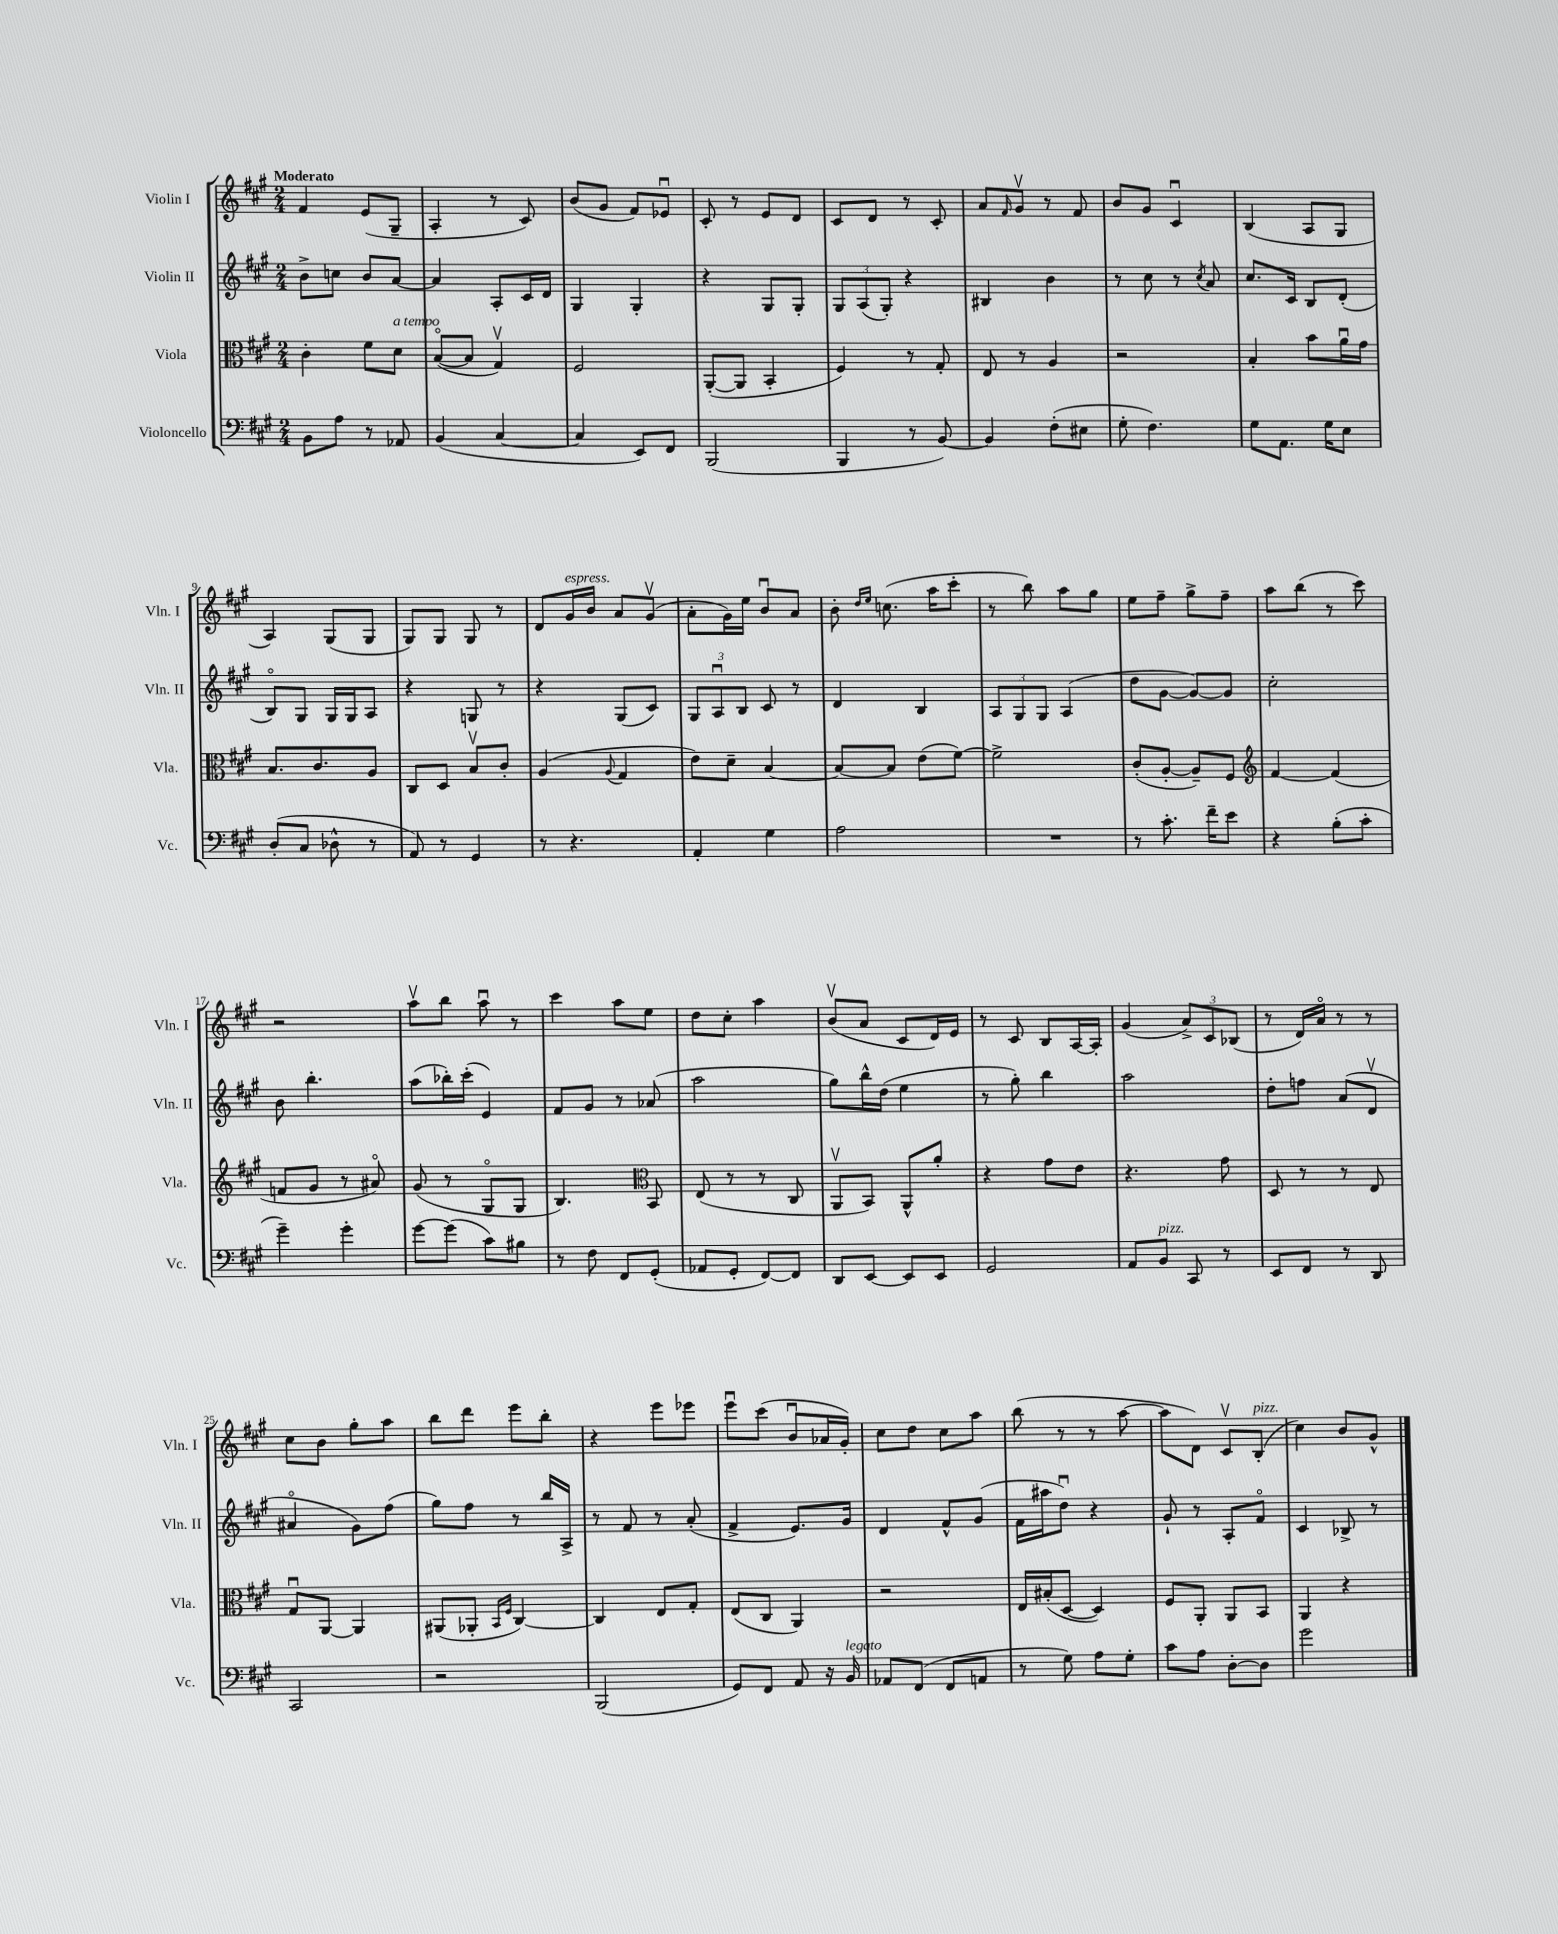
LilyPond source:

<<
\new StaffGroup <<
\new Staff = "s0" \with { instrumentName = "Violin I" shortInstrumentName = "Vln. I" } {
    \clef treble \key a \major \numericTimeSignature \time 2/4 \tempo "Moderato"
    fis'4 e'8( gis8-- |
    a4-. r8 cis'8) |
    b'8( gis'8 fis'8) ees'8\downbow |
    cis'8-. r8 e'8 d'8 |
    cis'8 d'8 r8 cis'8-. |
    a'8 \grace { fis'16 } gis'8\upbow r8 fis'8 |
    b'8 gis'8 cis'4\downbow |
    b4( a8 gis8 |
    a4) gis8( gis8 |
    gis8) gis8 gis8 r8 |
    d'8 gis'16^\markup { \italic "espress." } b'16 a'8 gis'8\upbow( |
    a'8-. gis'16) e''16 b'8\downbow a'8 |
    b'8-. \grace { d''16 e''16 } c''8.( a''16 cis'''8-. |
    r8 b''8) a''8 gis''8 |
    e''8 fis''8-- gis''8-> fis''8-- |
    a''8 b''8( r8 cis'''8) |
    r2 |
    a''8\upbow b''8 a''8\downbow r8 |
    cis'''4 a''8 e''8 |
    d''8 cis''8-. a''4 |
    b'8\upbow( a'8 cis'8 d'16) e'16 |
    r8 cis'8 b8 a16~ a16-. |
    gis'4( \tuplet 3/2 { a'8->) cis'8 bes8( } |
    r8 d'16) a'16\flageolet r8 r8 |
    cis''8 b'8 gis''8-. a''8 |
    b''8 d'''8 e'''8 b''8-. |
    r4 e'''8 ees'''8 |
    e'''8\downbow cis'''8( b'8\downbow aes'16 gis'16-.) |
    cis''8 d''8 cis''8 a''8 |
    b''8( r8 r8 a''8~ |
    a''8 d'8) cis'8\upbow b8-.^\markup { \italic "pizz." }( |
    cis''4) b'8 gis'8-^ \bar "|." |
}
\new Staff = "s1" \with { instrumentName = "Violin II" shortInstrumentName = "Vln. II" } {
    \clef treble \key a \major \numericTimeSignature \time 2/4
    b'8-> c''8 b'8 a'8~ |
    a'4 a8-. cis'16 d'16 |
    gis4 gis4-. |
    r4 gis8 gis8-. |
    \tuplet 3/2 { gis8 a8( gis8-.) } r4 |
    bis4 b'4 |
    r8 cis''8 r8 \acciaccatura { cis''8 } a'8 |
    cis''8. cis'16 b8 d'8-.( |
    b8\flageolet) gis8 gis16 gis16 a8 |
    r4 g8 r8 |
    r4 gis8( cis'8) |
    \tuplet 3/2 { gis8 a8\downbow b8 } cis'8 r8 |
    d'4 b4 |
    \tuplet 3/2 { a8 gis8 gis8 } a4( |
    d''8 gis'8~ gis'8~) gis'8 |
    cis''2-. |
    b'8 b''4.-. |
    a''8( bes''16-.) cis'''16-.( e'4) |
    fis'8 gis'8 r8 aes'8( |
    a''2 |
    gis''8) b''16-^ d''16( e''4 |
    r8 gis''8-.) b''4 |
    a''2 |
    d''8-. f''8 a'8( d'8\upbow |
    ais'4\flageolet gis'8) fis''8( |
    gis''8) fis''8 r8 b''16 a16-> |
    r8 fis'8 r8 a'8-.( |
    fis'4-> e'8.) gis'16 |
    d'4 fis'8-^ gis'8( |
    fis'16 ais''16 d''8\downbow) r4 |
    gis'8-! r8 a8-. fis'8\flageolet |
    cis'4 bes8-> r8 \bar "|." |
}
\new Staff = "s2" \with { instrumentName = "Viola" shortInstrumentName = "Vla." } {
    \clef alto \key a \major \numericTimeSignature \time 2/4
    cis'4-. fis'8 d'8^\markup { \italic "a tempo" } |
    b8~\flageolet( b8 gis4\upbow) |
    fis2 |
    a,8~-.( a,8 b,4-. |
    fis4) r8 gis8-. |
    e8 r8 a4 |
    r2 |
    b4-. b'8 a'16\downbow gis'16 |
    b8. cis'8. a8 |
    cis8 d8 b8\upbow cis'8-. |
    a4( \appoggiatura { a8 } gis4 |
    e'8) d'8-- b4~ |
    b8~ b8 e'8( fis'8~) |
    fis'2-> |
    cis'8-.( a8~-. a8--) fis8 |
    \clef treble fis'4~ fis'4( |
    f'8 gis'8 r8 ais'8\flageolet) |
    gis'8( r8 gis8\flageolet gis8 |
    b4.) \clef alto b,8 |
    e8( r8 r8 cis8 |
    a,8\upbow b,8) a,8-^ a'8-. |
    r4 gis'8 e'8 |
    r4. gis'8 |
    d8 r8 r8 e8 |
    gis8\downbow a,8~ a,4 |
    ais,8( aes,8-. \grace { b,16 fis16 } cis4~) |
    cis4 e8 gis8-. |
    e8( cis8 a,4) |
    r2 |
    e16 bis16-.( d8~ d4) |
    fis8 a,8-. a,8 b,8 |
    a,4 r4 \bar "|." |
}
\new Staff = "s3" \with { instrumentName = "Violoncello" shortInstrumentName = "Vc." } {
    \clef bass \key a \major \numericTimeSignature \time 2/4
    b,8 a8 r8 aes,8 |
    b,4( cis4~ |
    cis4 e,8) fis,8 |
    b,,2( |
    b,,4 r8 b,8~) |
    b,4 fis8-.( eis8 |
    gis8-. fis4.) |
    gis8 a,8. gis16 e8 |
    d8-.( cis8 des8-^ r8 |
    a,8) r8 gis,4 |
    r8 r4. |
    a,4-. gis4 |
    a2 |
    R2 |
    r8 cis'8.-. fis'16-- e'8 |
    r4 b8-.( cis'8-. |
    gis'4--) gis'4-. |
    gis'8~ gis'8( cis'8) bis8 |
    r8 fis8 fis,8 gis,8-.( |
    aes,8 gis,8-. fis,8~) fis,8 |
    d,8 e,8~ e,8 e,8 |
    gis,2 |
    a,8 b,8^\markup { \italic "pizz." } cis,8 r8 |
    e,8 fis,8 r8 d,8 |
    cis,2 |
    r2 |
    b,,2( |
    gis,8) fis,8 a,8 r16 b,16^\markup { \italic "legato" } |
    aes,8 fis,8( fis,8 a,8 |
    r8 gis8) a8 gis8-. |
    cis'8 a8 d8~-. d8 |
    gis'2 \bar "|." |
}
>>
>>
